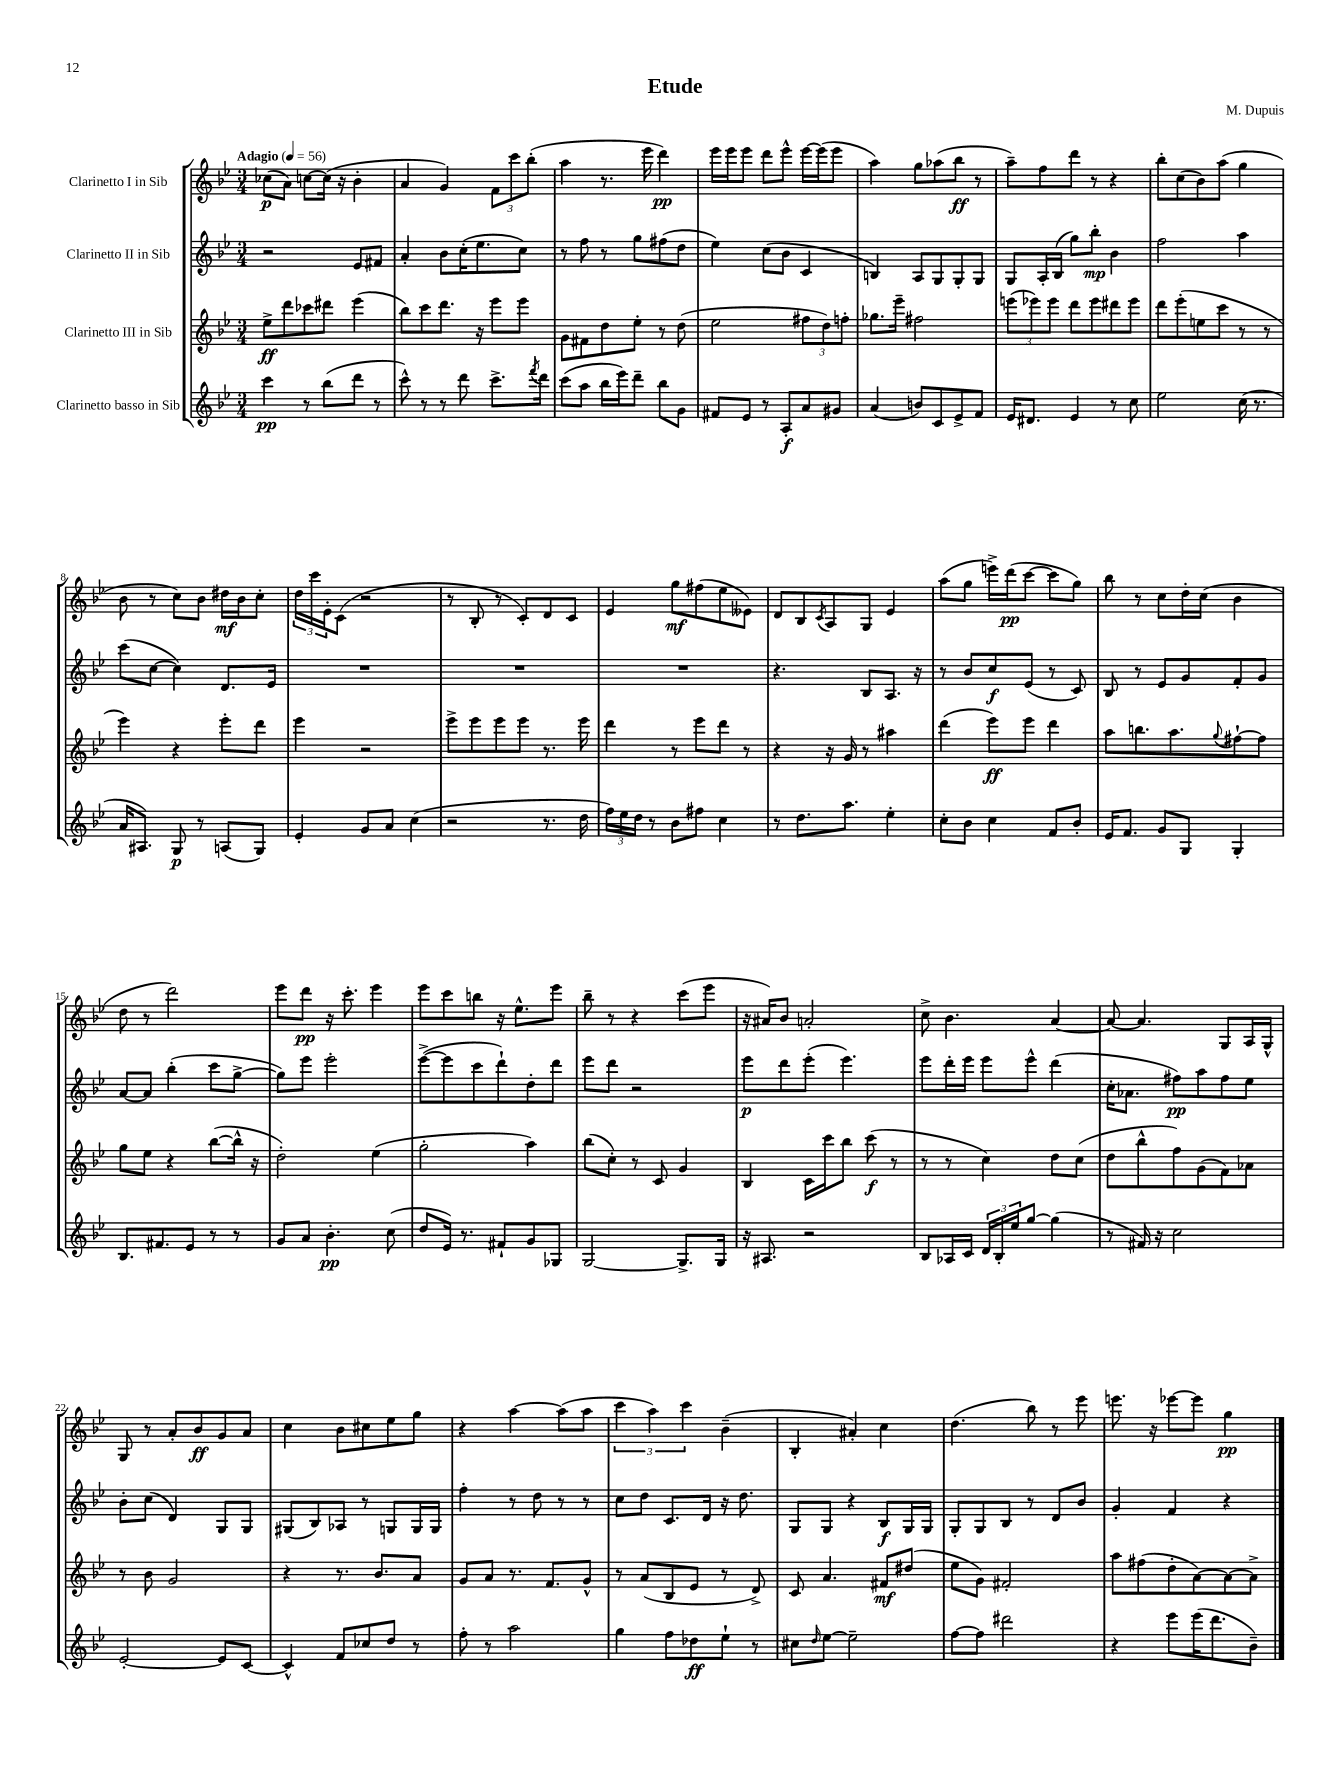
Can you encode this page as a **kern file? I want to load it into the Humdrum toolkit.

**kern	**dynam	**kern	**dynam	**kern	**dynam	**kern	**dynam
*part4	*part4	*part3	*part3	*part2	*part2	*part1	*part1
*staff4	*staff4	*staff3	*staff3	*staff2	*staff2	*staff1	*staff1
*I"Clarinetto basso in Sib	*	*I"Clarinetto III in Sib	*	*I"Clarinetto II in Sib	*	*I"Clarinetto I in Sib	*
*clefG2	*	*clefG2	*	*clefG2	*	*clefG2	*
*k[b-e-]	*	*k[b-e-]	*	*k[b-e-]	*	*k[b-e-]	*
*M3/4	*	*M3/4	*	*M3/4	*	*M3/4	*
*MM56	*	*MM56	*	*MM56	*	*MM56	*
=1	=1	=1	=1	=1	=1	=1	=1
!	!	!	!	!	!	!LO:TX:a:B:t=Adagio	!
4ccc\	pp	8ee-^\L	ff	2r	.	(8cc-X\L	p
.	.	8ddd\	.	.	.	8a\J)	.
8r	.	8ccc-X\	.	.	.	[8ccn\L	.
(8bb-\L	.	8ddd#X\J	.	.	.	(16cc\Jk]	.
.	.	.	.	.	.	16r	.
8ddd\J	.	(4eee-\	.	8e-/L	.	4b-'\	.
8r	.	.	.	8f#X/J	.	.	.
=2	=2	=2	=2	=2	=2	=2	=2
8ccc^^\)	.	8bb-\L)	.	4a'/	.	4a/	.
8r	.	8ccc\	.	.	.	.	.
8r	.	8.ddd\J	.	8b-\L	.	4g/)	.
8ddd\	.	.	.	(16cc'\K	.	.	.
.	.	16r	.	8.ee-\	.	.	.
8.ccc^\L	.	8eee-\L	.	.	.	12f\L	.
.	.	.	.	.	.	12ccc\	.
.	.	8eee-\J	.	8cc\J)	.	.	.
.	.	.	.	.	.	(12bb-'\J	.
8qfff/	.	.	.	.	.	.	.
16ddd\Jk	.	.	.	.	.	.	.
=3	=3	=3	=3	=3	=3	=3	=3
(8ccc\L	.	8g\L	.	8r	.	4aa\	.
8aa\J	.	8f#X\	.	8ff\	.	.	.
16bb-\LL	.	8dd\	.	8r	.	8.r	.
16eee-\J)	.	.	.	.	.	.	.
8ddd~\J	.	8ee-'\J	.	8gg\L	.	.	.
.	.	.	.	.	.	16eee-\	.
8bb-\L	.	8r	.	(8ff#X\	.	4ddd\)	pp
8g\J	.	(8dd\	.	8dd\J	.	.	.
=4	=4	=4	=4	=4	=4	=4	=4
8f#X/L	.	2ee-\	.	4ee-\)	.	16eee-\LL	.
.	.	.	.	.	.	16eee-\J	.
8e-/J	.	.	.	.	.	8eee-\J	.
8r	.	.	.	(8cc\L	.	8ddd\L	.
8A'/L	f	.	.	8b-\J	.	8eee-^^\J	.
8a/	.	12ff#X\L	.	4c/	.	[16eee-\LL	.
.	.	.	.	.	.	(16eee-\J]	.
.	.	12dd\)	.	.	.	.	.
8g#X/J	.	.	.	.	.	8eee-\J	.
.	.	12ffn'\J	.	.	.	.	.
=5	=5	=5	=5	=5	=5	=5	=5
(4a/	.	8.gg-X\L	.	4Bn/)	.	4aa\)	.
.	.	16eee-~\Jk	.	.	.	.	.
8bn/L)	.	2ff#X\	.	8A/L	.	8gg\L	.
8c/	.	.	.	8G/	.	(8aa-X\	.
8e-^/	.	.	.	8G'/	.	8bb-\J	ff
8f/J	.	.	.	8G/J	.	8r	.
=6	=6	=6	=6	=6	=6	=6	=6
16e-/KL	.	(12eeen\L	.	8G/L	.	8aa~\L)	.
8.d#X/J	.	.	.	.	.	.	.
.	.	12eee-X\)	.	.	.	.	.
.	.	.	.	16A'/L	.	8ff\	.
.	.	12eee-\J	.	.	.	.	.
.	.	.	.	(16B-/JJ	.	.	.
4e-/	.	8ddd\L	.	8gg\L)	.	8ddd\J	.
.	.	8eee-\	.	8bb-'\J	mp	8r	.
8r	.	8ddd#X\	.	4b-\	.	4r	.
8cc\	.	8eee-\J	.	.	.	.	.
=7	=7	=7	=7	=7	=7	=7	=7
2ee-\	.	8ddd\L	.	2ff\	.	8bb-'\L	.
.	.	(8eee-'\	.	.	.	(8cc\	.
.	.	8een\	.	.	.	8b-\)	.
.	.	8ccc\J	.	.	.	(8aa\J	.
(16cc\	.	8r	.	4aa\	.	4gg\	.
8.r	.	.	.	.	.	.	.
.	.	8r	.	.	.	.	.
!!LO:LB:g=z
=8	=8	=8	=8	=8	=8	=8	=8
16a/KL	.	4eee-\)	.	(8ccc\L	.	8b-\	.
8.A#X/J)	.	.	.	.	.	.	.
.	.	.	.	[8cc\J	.	8r	.
8G/	p	4r	.	4cc\])	.	8cc\L)	.
8r	.	.	.	.	.	8b-\J	.
(8An/L	.	8eee-'\L	.	8.d/L	.	16dd#X\LL	mf
.	.	.	.	.	.	16b-\J	.
8G/J)	.	8ddd\J	.	.	.	8cc'\J	.
.	.	.	.	16e-/Jk	.	.	.
=9	=9	=9	=9	=9	=9	=9	=9
4e-'/	.	4eee-\	.	2.r	.	24dd\LL	.
.	.	.	.	.	.	24ccc\	.
.	.	.	.	.	.	24e-'\J	.
.	.	.	.	.	.	(8c\J	.
8g/L	.	2r	.	.	.	2r	.
8a/J	.	.	.	.	.	.	.
(4cc\	.	.	.	.	.	.	.
=10	=10	=10	=10	=10	=10	=10	=10
2r	.	8eee-^\L	.	2.r	.	8r	.
.	.	8eee-\	.	.	.	8B-'/	.
.	.	8eee-\	.	.	.	8r	.
.	.	8eee-\J	.	.	.	8c'/L)	.
8.r	.	8.r	.	.	.	8d/	.
.	.	.	.	.	.	8c/J	.
16dd\	.	16eee-\	.	.	.	.	.
=11	=11	=11	=11	=11	=11	=11	=11
24ff\LL)	.	4ddd\	.	2.r	.	4e-/	.
24ee-\	.	.	.	.	.	.	.
24dd\JJ	.	.	.	.	.	.	.
8r	.	.	.	.	.	.	.
8b-\L	.	8r	.	.	.	8gg\L	mf
8ff#X\J	.	8eee-\L	.	.	.	(8ff#X\	.
4cc\	.	8ddd\J	.	.	.	8ee-\	.
.	.	8r	.	.	.	8e--X\J)	.
=12	=12	=12	=12	=12	=12	=12	=12
8r	.	4r	.	4.r	.	8d/L	.
8.dd\L	.	.	.	.	.	8B-/	.
.	.	.	.	.	.	8qc/	.
.	.	16r	.	.	.	8A/	.
8.aa\J	.	16g/	.	.	.	.	.
.	.	8r	.	8B-/L	.	8G/J	.
4ee-'\	.	4aa#X\	.	8.A/J	.	4e-/	.
.	.	.	.	16r	.	.	.
=13	=13	=13	=13	=13	=13	=13	=13
8cc'\L	.	(4ddd\	.	8r	.	(8aa\L	.
8b-\J	.	.	.	8b-/L	.	8gg\J	.
4cc\	.	8eee-\L)	ff	8cc/	f	16eeen^\LL)	.
.	.	.	.	.	.	(16ddd\J	pp
.	.	8eee-\J	.	(8e-/J	.	[8ccc\J	.
8f/L	.	4ddd\	.	8r	.	8ccc\L]	.
8b-'/J	.	.	.	8c/)	.	8gg\J)	.
=14	=14	=14	=14	=14	=14	=14	=14
16e-/KL	.	8aa\L	.	8B-/	.	8bb-\	.
8.f/J	.	.	.	.	.	.	.
.	.	8.bbn\	.	8r	.	8r	.
8g/L	.	.	.	8e-/L	.	8cc\L	.
.	.	8.aa\	.	.	.	.	.
8G/J	.	.	.	8g/	.	16dd'\L	.
.	.	.	.	.	.	(16cc\JJ	.
.	.	8qqgg/	.	.	.	.	.
4G'/	.	[8ff#X`\	.	8f'/	.	4b-\	.
.	.	8ff#\J]	.	8g/J	.	.	.
!!LO:LB:g=z
=15	=15	=15	=15	=15	=15	=15	=15
8.B-/L	.	8gg\L	.	[8a/L	.	8dd\	.
.	.	8ee-\J	.	8a/J]	.	8r	.
8.f#X/	.	.	.	.	.	.	.
.	.	4r	.	(4bb-'\	.	2ddd\)	.
8e-/J	.	.	.	.	.	.	.
8r	.	([8bb-\L	.	8ccc\L	.	.	.
8r	.	16bb-^^\Jk]	.	[8gg^\J	.	.	.
.	.	16r	.	.	.	.	.
=16	=16	=16	=16	=16	=16	=16	=16
8g/L	.	2dd'\)	.	8gg\L])	.	8eee-\L	.
8a/J	.	.	.	8eee-\J	.	8ddd\J	pp
4.b-'\	pp	.	.	2eee-'\	.	16r	.
.	.	.	.	.	.	8.ccc'\	.
.	.	(4ee-\	.	.	.	4eee-\	.
(8cc\	.	.	.	.	.	.	.
=17	=17	=17	=17	=17	=17	=17	=17
8dd/L	.	2gg'\	.	([8eee-^\L	.	8eee-\L	.
16e-/Jk)	.	.	.	8eee-\]	.	8ccc\	.
8.r	.	.	.	.	.	.	.
.	.	.	.	8ccc\	.	8bbn\J	.
8f#X`/L	.	.	.	8ddd`\)	.	16r	.
.	.	.	.	.	.	8.ee-^^\L	.
8g/	.	4aa\)	.	8dd'\	.	.	.
8G-X/J	.	.	.	8ddd\J	.	8eee-\J	.
=18	=18	=18	=18	=18	=18	=18	=18
[2G/	.	(8bb-\L	.	8eee-\L	.	8bb-~\	.
.	.	8cc'\J)	.	8ddd\J	.	8r	.
.	.	8r	.	2r	.	4r	.
.	.	8c/	.	.	.	.	.
8.G^/L]	.	4g/	.	.	.	(8ccc\L	.
.	.	.	.	.	.	8eee-\J	.
16G/Jk	.	.	.	.	.	.	.
=19	=19	=19	=19	=19	=19	=19	=19
16r	.	4B-/	.	8eee-\L	p	16r	.
8.A#X/	.	.	.	.	.	16a#X/KL)	.
.	.	.	.	8ddd\	.	8b-/J	.
2r	.	16c\LL	.	(8eee-'\J	.	2an'/	.
.	.	16ccc\J	.	.	.	.	.
.	.	8bb-\J	.	4.eee-\)	.	.	.
.	.	(8ccc\	f	.	.	.	.
.	.	8r	.	.	.	.	.
=20	=20	=20	=20	=20	=20	=20	=20
8B-/L	.	8r	.	8eee-\L	.	8cc^\	.
16A-X/L	.	8r	.	16ddd'\L	.	4.b-\	.
16c/JJ	.	.	.	16eee-\JJ	.	.	.
24d/LL	.	4cc\)	.	8eee-\L	.	.	.
24B-'/	.	.	.	.	.	.	.
24ee-/J	.	.	.	.	.	.	.
[8gg/J	.	.	.	8eee-^^\J	.	.	.
(4gg\]	.	8dd\L	.	(4ddd\	.	[4a/	.
.	.	(8cc\J	.	.	.	.	.
=21	=21	=21	=21	=21	=21	=21	=21
8r	.	8dd\L	.	16cc'\KL	.	8a/_	.
.	.	.	.	8.a-X\J	.	.	.
16f#X/)	.	8bb-^^\	.	.	.	4.a/]	.
16r	.	.	.	.	.	.	.
2cc\	.	8ff\)	.	8ff#X\L)	pp	.	.
.	.	(8g\	.	8aa\	.	.	.
.	.	8f\)	.	8ff#\	.	8G/L	.
.	.	8a-X\J	.	8ee-\J	.	16A/L	.
.	.	.	.	.	.	16G^^/JJ	.
!!LO:LB:g=z
=22	=22	=22	=22	=22	=22	=22	=22
[2e-'/	.	8r	.	8b-'\L	.	8G/	.
.	.	8b-\	.	(8cc\J	.	8r	.
.	.	2g/	.	4d/)	.	8a'/L	.
.	.	.	.	.	.	8b-/	ff
8e-/L]	.	.	.	8G/L	.	8g/	.
[8c/J	.	.	.	8G/J	.	8a/J	.
=23	=23	=23	=23	=23	=23	=23	=23
4c^^/]	.	4r	.	(8G#X/L	.	4cc\	.
.	.	.	.	8B-/)	.	.	.
8f/L	.	8.r	.	8A-X/J	.	8b-\L	.
8cc-X/	.	.	.	8r	.	8cc#X\	.
.	.	8.b-/L	.	.	.	.	.
8dd/J	.	.	.	8Gn/L	.	8ee-\	.
8r	.	8a/J	.	16G/L	.	8gg\J	.
.	.	.	.	16G/JJ	.	.	.
=24	=24	=24	=24	=24	=24	=24	=24
8ff'\	.	8g/L	.	4ff'\	.	4r	.
8r	.	8a/J	.	.	.	.	.
2aa\	.	8.r	.	8r	.	[4aa\	.
.	.	.	.	8dd\	.	.	.
.	.	8.f/L	.	.	.	.	.
.	.	.	.	8r	.	(8aa\L]	.
.	.	8g^^/J	.	8r	.	8aa\J	.
=25	=25	=25	=25	=25	=25	=25	=25
4gg\	.	8r	.	8cc\L	.	6ccc\	.
.	.	(8a/L	.	8dd\J	.	.	.
.	.	.	.	.	.	6aa\)	.
8ff\L	.	8B-/	.	8.c/L	.	.	.
.	.	.	.	.	.	6ccc\	.
8dd-X\	ff	8e-/J	.	.	.	.	.
.	.	.	.	16d/Jk	.	.	.
8ee-`\J	.	8r	.	16r	.	(4b-~\	.
.	.	.	.	8.dd\	.	.	.
8r	.	8d^/)	.	.	.	.	.
=26	=26	=26	=26	=26	=26	=26	=26
8cc#X\L	.	8c/	.	8G/L	.	4B-'/	.
16qqdd/	.	.	.	.	.	.	.
[8ee-\J	.	4.a/	.	8G/J	.	.	.
2ee-~\]	.	.	.	4r	.	4a#X'/)	.
.	.	8f#X/L	mf	8B-/L	f	4cc\	.
.	.	(8dd#X/J	.	16G/L	.	.	.
.	.	.	.	16G/JJ	.	.	.
=27	=27	=27	=27	=27	=27	=27	=27
[8ff\L	.	8ee-\L	.	8G'/L	.	(4.dd\	.
8ff\J]	.	8g\J)	.	8G/	.	.	.
2ddd#X\	.	2f#X'/	.	8B-/J	.	.	.
.	.	.	.	8r	.	8bb-\)	.
.	.	.	.	8d/L	.	8r	.
.	.	.	.	8b-/J	.	8eee-\	.
=28	=28	=28	=28	=28	=28	=28	=28
4r	.	8aa\L	.	4g'/	.	8.eeen\	.
.	.	(8ff#X\	.	.	.	.	.
.	.	.	.	.	.	16r	.
8eee-\L	.	8dd'\	.	4f/	.	[8eee-X\L	.
(16eee-\K	.	[8a\)	.	.	.	8eee-\J]	.
8.ddd\	.	.	.	.	.	.	.
.	.	8a\_	.	4r	.	4gg\	pp
8b-~\J)	.	8a^\J]	.	.	.	.	.
==	==	==	==	==	==	==	==
*-	*-	*-	*-	*-	*-	*-	*-
